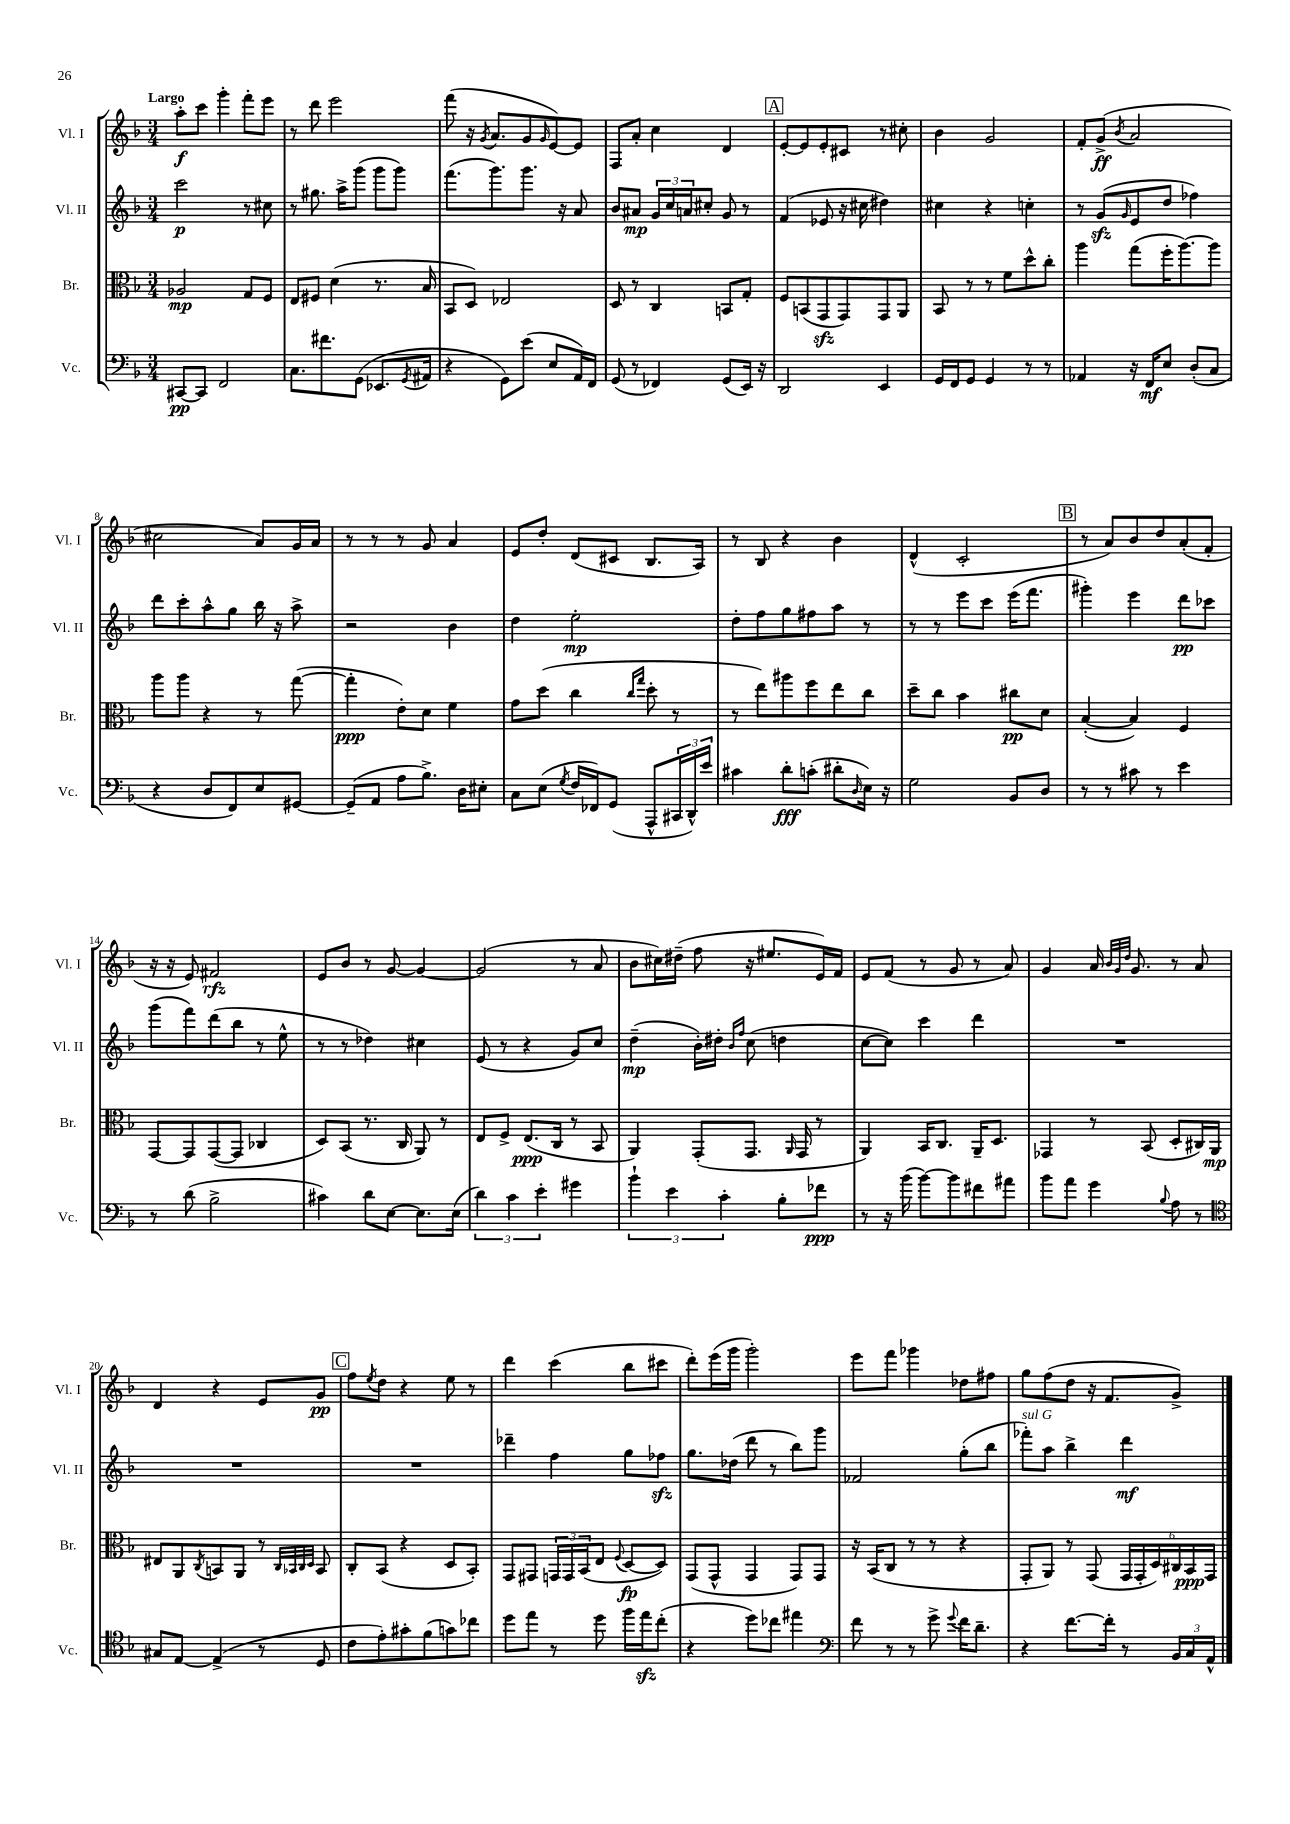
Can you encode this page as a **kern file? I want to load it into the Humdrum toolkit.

**kern	**kern	**kern	**kern
*staff4	*staff3	*staff2	*staff1
*clefF4	*clefC3	*clefG2	*clefG2
*k[b-]	*k[b-]	*k[b-]	*k[b-]
*M3/4	*M3/4	*M3/4	*M3/4
[8CC#/L	2A-/	2ccc\	8aa'\L
8CC#/]J	.	.	8ccc\J
2FF/	.	.	4ggg'\
.	8G/L	8r	8fff'\L
.	8F/J	8cc#\	8eee\J
=	=	=	=
8.C\L	8E/L	8r	8r
.	8F#/J	8.gg#\	8ddd\
8.f#\	.	.	.
.	(4d\	.	2eee\
.	.	16aa^\LK	.
(8GG\J	.	(8ggg\J	.
8.EE-/L	8.r	8ggg\L	.
.	.	8ggg\J)	.
8qGG/	.	.	.
16AA#/Jk	16B-/	.	.
=	=	=	=
4r	8BB-/L	(8.fff\L	(8fff\
.	8D/J)	.	16r
.	.	.	8qg/
.	.	8.ggg\)	8.a/L
8GG\L)	2E-/	.	.
(8e\J	.	8.ggg\J	8g/
.	.	.	16qqg/
8E/L	.	.	[8e/)
.	.	16r	.
16AA/L)	.	8a/	8e/]J
16FF/JJ	.	.	.
=	=	=	=
(8GG/	8D/	8b-/L	8F/L
8r	8r	8a#/J	8a'/J
4FF-/)	4C/	24g/LL	4cc\
.	.	24cc/	.
.	.	24a/J	.
.	.	8cc#'/J	.
(8GG/L	8BB/L	8g/	4d/
16EE/Jk)	8G'/J	8r	.
16r	.	.	.
=	=	=	=
2DD/	8F/L	(4f/	[8e'/L
.	(8BB/	.	8e/]
.	8GG/	8e-/	8e'/
.	8GG/)	16r	8c#/J
.	.	16cc#\	.
4EE/	8GG/	4dd#\)	8r
.	8AA/J	.	8cc#'\
=	=	=	=
16GG/LL	8BB-/	4cc#\	4b-\
16FF/J	.	.	.
8GG/J	8r	.	.
4GG/	8r	4r	2g/
.	8f\L	.	.
8r	8dd^^\	4cc'\	.
8r	8cc'\J	.	.
=	=	=	=
4AA-/	4aa\	8r	8f'/L
.	.	(8g/L	(8g^/J
.	.	16qqg/	8qb-/
16r	(8gg\L	8e/	2a/
16FF/LK	.	.	.
8E/J	16ff'\K	8dd/J	.
.	[8.aa\)	.	.
(8D'/L	.	4ff-\)	.
8C/J	8aa\]J	.	.
=	=	=	=
4r	8aa\L	8ddd\L	2cc#\
.	8aa\J	8ccc'\	.
8D/L	4r	8aa^^\	.
8FF/)	.	8gg\J	.
8E/	8r	16bb-\	8a/L)
.	.	16r	.
[8GG#/J	([8gg\	8aa^\	16g/L
.	.	.	16a/JJ
=	=	=	=
(8GG#~/]L	4gg'\]	2r	8r
8AA/J	.	.	8r
8A\L	8e'\L)	.	8r
8.B-^\J)	8d\J	.	8g/
.	4f\	4b-\	4a/
16D\LK	.	.	.
8E#'\J	.	.	.
=	=	=	=
8C\L	8g\L	4dd\	8e/L
(8E\J	(8dd\J	.	8dd'/J
8qG/	.	.	.
16F/LL	4cc\	2ee'\	(8d/L
16FF-/J)	.	.	.
(8GG/J	.	.	8c#/J
.	16qqcc/LL	.	.
.	16qqgg/JJ	.	.
8AAA^^/L	8dd'\	.	8.B-/L
24CC#/L	8r	.	.
24DD^^/)	.	.	.
.	.	.	16A/Jk)
24e/JJ	.	.	.
=	=	=	=
4c#\	8r	8dd'\L	8r
.	8ee\L)	8ff\	8B-/
8d'\L	8aa#\	8gg\	4r
(8c'\J	8ff\	8ff#\	.
8d#'\L	8ee\	8aa\J	4b-\
16qqD/	.	.	.
16E\Jk)	8cc\J	8r	.
16r	.	.	.
=	=	=	=
2G\	8dd~\L	8r	(4d^^/
.	8cc\J	8r	.
.	4b-\	8eee\L	2c'/
.	.	8ccc\J	.
8BB-/L	8cc#\L	(16eee\LK	.
.	.	8.fff\J	.
8D/J	8d\J	.	.
=	=	=	=
8r	([4B-'/	4ggg#'\)	8r
8r	.	.	8a/L)
8c#\	4B-/])	4eee\	8b-/
8r	.	.	8dd/
4e\	4F/	8ddd\L	(8a'/
.	.	8ccc-\J	8f'/J
=	=	=	=
8r	[8GG/L	(8ggg\L	16r
.	.	.	16r
(8d\	8GG/]	8fff\)	8e/)
2B-^\	([8GG/	(8ddd\	2f#/
.	8GG/]J	8bb-\J	.
.	4C-/	8r	.
.	.	8ee^^\	.
=	=	=	=
4c#\)	8D/L)	8r	8e/L
.	(8BB-/J	8r	8b-/J
8d\L	8.r	4dd-\)	8r
[8E\J	.	.	[8g/
.	16C/	.	.
8.E\]L	8AA/)	4cc#\	4g/_
.	8r	.	.
(16E\Jk	.	.	.
=	=	=	=
6d\)	8E/L	(8e/	(2g/]
.	8F^/J	8r	.
6c\	.	.	.
.	(8.E/L	4r	.
6e'\	.	.	.
.	16C/Jk	.	.
4g#\	8r	8g/L)	8r
.	8BB-/	8cc/J	8a/
=	=	=	=
6b-`\	4AA/)	(4dd~\	8b-\L
.	.	.	16cc#\L)
6e\	.	.	.
.	.	.	(16dd#~\JJ
.	(8GG'/L	16b-'\LL)	8ff\
.	.	16dd#'\JJ	.
6c'\	.	.	.
.	.	16qqb-/LL	.
.	.	16qqff/JJ	.
.	8.GG/J	(8cc\	16r
.	.	.	8.ee#/L
8B-'\L	.	4dd\	.
.	16qqAA/	.	.
.	16GG/	.	.
8f-\J	8r	.	16e/L)
.	.	.	16f/JJ
=	=	=	=
8r	4AA/)	[8cc\L	8e/L
16r	.	8cc\]J)	(8f/J
(16b-\	.	.	.
[8b-\L)	16BB-/LK	4ccc\	8r
.	8.C/J	.	.
8b-\]	.	.	8g/
8f#\	16AA~/LK	4ddd\	8r
.	8.D/J	.	.
8a#\J	.	.	8a/)
=	=	=	=
8b-\L	4GG-/	2.r	4g/
8a\J	.	.	.
4g\	8r	.	16a/
.	.	.	32qqb-/LLL
.	.	.	32qqg/
.	.	.	32qqdd/JJJ
.	.	.	8.g/
.	(8BB-/	.	.
8qqB-/	.	.	.
8A\	8D'/L	.	8r
8r	16C#/L)	.	8a/
.	16AA/JJ	.	.
=	=	=	=
*clefC4	*	*	*
8G#/L	8E#/L	2.r	4d/
[8E/J	8AA/	.	.
.	8qC/	.	.
(4E^/]	8BB/	.	4r
.	8AA/J	.	.
8r	8r	.	8e/L
.	32qqC/LLL	.	.
.	32qqBB-/	.	.
.	32qqC/	.	.
.	32qqD/JJJ	.	.
8D/	8BB-/	.	8g/J
=	=	=	=
8c\L	8C'/L	2.r	8ff\L
.	.	.	8qee/
8e'\)	(8BB-/J	.	8dd\J
8g#'\	4r	.	4r
(8f\	.	.	.
8g\)	8D/L	.	8ee\
8cc-\J	8BB-'/J)	.	8r
=	=	=	=
8dd\L	8GG/L	4ddd-~\	4ddd\
8ee\J	8GG#/J	.	.
8r	24GG/LL	4ff\	(4ccc\
.	24GG/	.	.
.	(24BB-/J	.	.
8dd\	8E/J	.	.
.	8qqF/	.	.
16ff\LL	[8D/L	8gg\L	8bb-\L
16ee\J	.	.	.
(8cc'\J	8D/]J)	8ff-\J	8ccc#\J
=	=	=	=
4r	(8GG/L	8.gg\L	8ddd'\L)
.	8GG^^/J	.	(16eee\L
.	.	(16dd-\Jk	16ggg\JJ
8dd\L)	4GG/	8ddd\	2ggg'\)
8cc-\J	.	8r	.
4ee#\	8GG/L)	8bb-\L)	.
.	8GG/J	8ggg\J	.
=	=	=	=
*clefF4	*	*	*
8f\	16r	2f-/	8eee\L
.	(16BB-/LK	.	.
8r	8C/J	.	8fff\J
8r	8r	.	4ggg-\
8g^\	8r	.	.
8qqg/	.	.	.
16f\LK	4r	(8gg'\L	8dd-\L
8.d~\J	.	.	.
.	.	8bb-\J	8ff#\J
=	=	=	=
4r	8GG'/L	8fff-'\L)	8gg\L
.	8AA/J)	8aa\J	(8ff\
[8.f\L	8r	4bb-^\	8dd\J
.	(8GG/	.	16r
16f'\]Jk	.	.	8.f/L
8r	24GG/LL	4ddd\	.
.	24GG'/	.	.
.	24D/)	.	.
24BB-/LL	24C#/	.	8g^/J)
24C/	24BB-/	.	.
24AA^^/JJ	24GG/JJ	.	.
==	==	==	==
*-	*-	*-	*-
